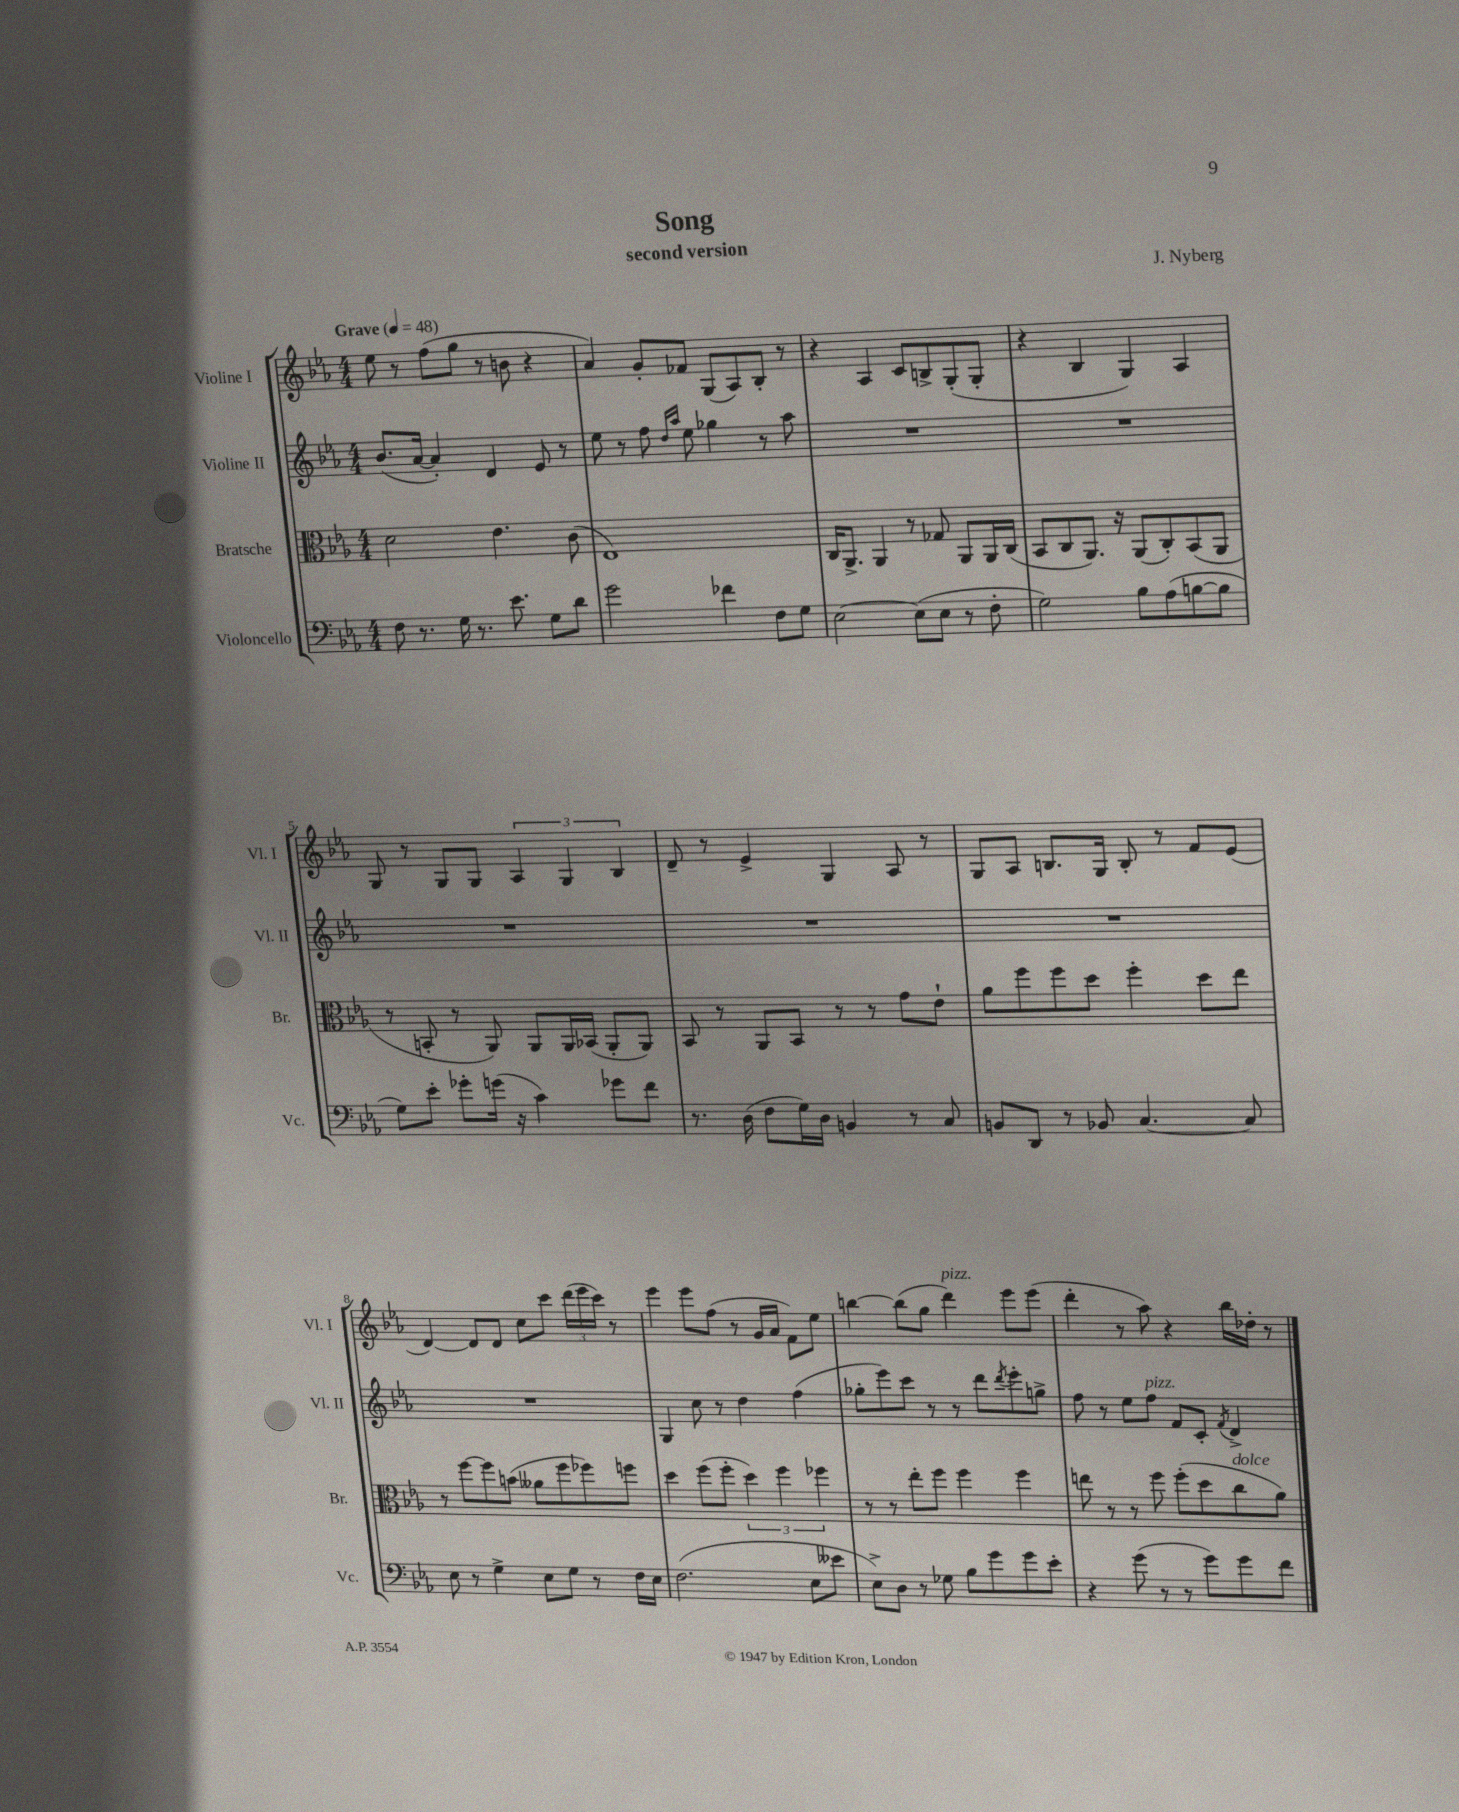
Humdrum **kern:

**kern	**kern	**kern	**kern
*staff4	*staff3	*staff2	*staff1
*clefF4	*clefC3	*clefG2	*clefG2
*k[b-e-a-]	*k[b-e-a-]	*k[b-e-a-]	*k[b-e-a-]
*M4/4	*M4/4	*M4/4	*M4/4
*MM48	*MM48	*MM48	*MM48
8F\	2d\	(8.b-/L	8ee-\
8.r	.	.	8r
.	.	[16a-/Jk	.
.	.	4a-'/])	(8ff\L
16G\	.	.	.
8.r	.	.	8gg\J
.	4.e-\	4d/	8r
8.e-\	.	.	.
.	.	.	8b\
8G\L	.	8e-/	4r
8d\J	(8c\	8r	.
=	=	=	=
2g\	1E-)	8ee-\	4a-/)
.	.	8r	.
.	.	8ff\	8g'/L
.	.	16qqdd/LL	.
.	.	16qqaa-/JJ	.
.	.	8ee-\	8f-/J
4f-\	.	4gg-\	(8G/L
.	.	.	8A-/)
8F\L	.	8r	8B-'/J
8G\J	.	8aa-\	8r
=	=	=	=
[2E-\	16C/LK	1r	4r
.	8.AA-^/J	.	.
.	4AA-/	.	4A-/
(8E-\]L	8r	.	8c/L
8E-\J	8G-/	.	8B^/
8r	8AA-/L	.	(8G'/
8F'\	16AA-/L	.	8G'/J
.	(16C/JJ	.	.
=	=	=	=
2G\)	8BB-/L	1r	4r
.	8C/	.	.
.	8.AA-/J)	.	4B-/
.	16r	.	.
8B-\L	(8AA-/L	.	4G/)
(8A-\	8C'/)	.	.
[8B\	(8BB-/	.	4A-/
8B\]J	8AA-/J	.	.
=	=	=	=
8G\L)	8r	1r	8G/
8e-'\J	8BB'/	.	8r
8g-'\L	8r	.	8G/L
(16g\Jk	8AA-/)	.	8G/J
16r	.	.	.
4c\)	8AA-/L	.	6A-/
.	16AA-/L	.	.
.	.	.	6G/
.	(16BB-/JJ	.	.
8g-\L	8AA-'/L	.	.
.	.	.	6B-/
8f\J	8AA-/J)	.	.
=	=	=	=
8.r	8BB-/	1r	8d~/
.	8r	.	8r
(16D\	.	.	.
8F\L	8AA-/L	.	4e-^/
16G\L)	8BB-/J	.	.
16D\JJ	.	.	.
4BB/	8r	.	4G/
.	8r	.	.
8r	8g\L	.	8A-/
8C/	8e-`\J	.	8r
=	=	=	=
8BB/L	8a-\L	1r	8G/L
8DD/J	8ff\	.	8A-/J
8r	8ff\	.	8.B/L
8BB-/	8dd\J	.	.
.	.	.	16G/Jk
[4.C/	4ff'\	.	8B'/
.	.	.	8r
.	8dd\L	.	8f/L
8C/]	8ee-\J	.	(8e-/J
=	=	=	=
8E-\	8r	1r	[4d/)
8r	[8ff\L	.	.
4G^\	8ff\]	.	8d/]L
.	(8b\J	.	8d/J
8E-\L	8a--\L	.	8cc\L
8G\J	8ff\	.	8ccc\J
8r	8ff-\)	.	(24ddd\LL
.	.	.	24eee-\
.	.	.	24ccc\JJ)
16F\LL	8ff\J	.	8r
16E-\JJ	.	.	.
=	=	=	=
(2.F\	4dd\	4G/	4eee-\
.	(8ff\L	8cc\	8eee-\L
.	8ff'\J	8r	(8ff\J
.	6dd\)	4dd\	8r
.	.	.	16g/LL
.	6ff\	.	.
.	.	.	16a-/JJ
8E-\L	.	(4ff\	8f\L)
.	6ff-\	.	.
8e--\J	.	.	8ee-\J
=	=	=	=
8E-^\L)	8r	8gg-'\L	[4bb\
8D\J	8r	8eee-\)	.
8r	8ee-'\L	8ccc\J	(8bb\]L
8G-\	8ff\J	8r	8gg\J
8B-\L	4ff\	8r	4ddd\)
8g\	.	8ddd\L	.
.	.	8qddd/	.
8g\	4ff\	8eee-'\	8eee-\L
8e-'\J	.	8gg^\J	(8eee-\J
=	=	=	=
4r	8ee\	8ff\	4ddd'\
.	8r	8r	.
(8g\	8r	8ee-\L	8r
8r	8ff\	8ff\J	8aa-\)
8r	(8ff'\L	8f/L	4r
8g\L)	8dd\	8c'/J	.
.	.	8qf/	.
8g\	8cc\	4d^/	16bb-\LL
.	.	.	16dd-'\JJ
8f\J	8a-\J)	.	8r
==	==	==	==
*-	*-	*-	*-
